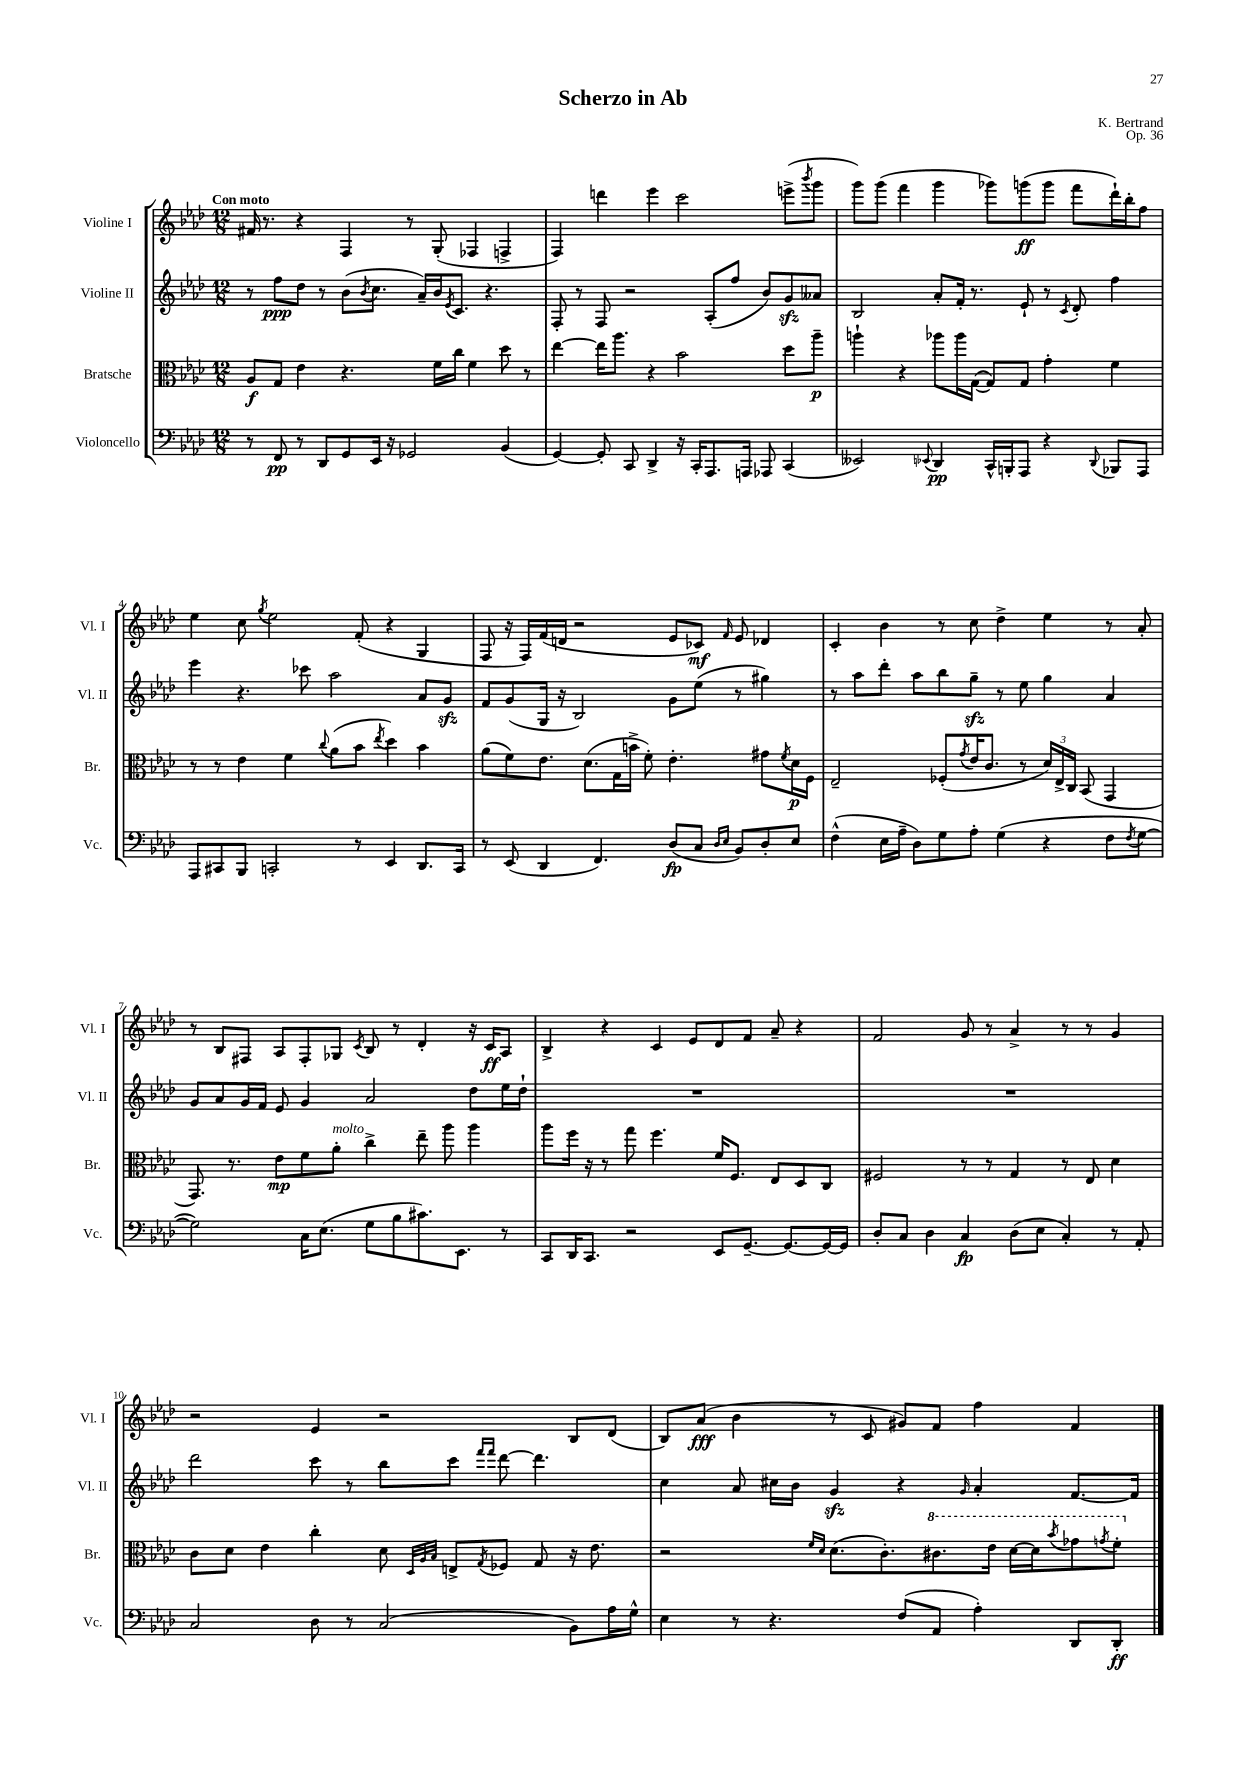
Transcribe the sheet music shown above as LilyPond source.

\header { title = "Scherzo in Ab" composer = "K. Bertrand" opus = "Op. 36" }
<<
\new StaffGroup <<
\new Staff = "s0" \with { instrumentName = "Violine I" shortInstrumentName = "Vl. I" } {
    \clef treble \key aes \major \numericTimeSignature \time 12/8 \tempo "Con moto"
    fis'16 r8. r4 f4 r8 g8-.( fes4 f4-> |
    f4) d'''4 ees'''4 c'''2 e'''8->( \acciaccatura { bes'''8 } g'''8 |
    g'''8) g'''8( f'''4 g'''4 ges'''8) g'''8\ff( g'''8 f'''8 des'''16-!) bes''16-. f''8 |
    ees''4 c''8 \acciaccatura { g''8 } ees''2 f'8-.( r4 g4 |
    f8 r16 f16) f'16( d'16 r2 ees'8 ces'8\mf) \grace { f'16 } ees'8 des'4 |
    c'4-. bes'4 r8 c''8 des''4-> ees''4 r8 aes'8-. |
    r8 bes8 fis8 aes8 fis8-. ges8 \acciaccatura { c'8 } bes8 r8 des'4-. r16 c'16\ff aes8 |
    bes4-> r4 c'4 ees'8 des'8 f'8 aes'8-- r4 |
    f'2 g'8 r8 aes'4-> r8 r8 g'4 |
    r2 ees'4 r2 bes8 des'8( |
    bes8) aes'8\fff( bes'4 r8 c'8 gis'8) f'8 f''4 f'4 \bar "|." |
}
\new Staff = "s1" \with { instrumentName = "Violine II" shortInstrumentName = "Vl. II" } {
    \clef treble \key aes \major \numericTimeSignature \time 12/8
    r8 f''8\ppp des''8 r8 bes'8( \acciaccatura { bes'8 } c''8. aes'16--) bes'16 \acciaccatura { ees'8 } c'8. r4. |
    f8-. r8 f8 r2 aes8-.( f''8 bes'8) g'8\sfz aeses'8 |
    bes2 aes'8-. f'16-. r8. ees'8-! r8 \acciaccatura { c'8 } des'8-. f''4 |
    ees'''4 r4. ces'''8 aes''2 aes'8 g'8\sfz |
    f'8 g'8( g16 r16 bes2) g'8 ees''8( r8 gis''4) |
    r8 aes''8 des'''8-. aes''8 bes''8 g''8--\sfz r8 ees''8 g''4 aes'4 |
    g'8 aes'8 g'16 f'16 ees'8 g'4 aes'2 des''8 ees''16 des''16-! |
    R1. |
    R1. |
    des'''2 c'''8 r8 bes''8 c'''8 \grace { f'''16 f'''16 } des'''8~ des'''4. |
    c''4 aes'8 cis''16 bes'16 g'4\sfz r4 \grace { g'16 } aes'4-. f'8.~ f'16 \bar "|." |
}
\new Staff = "s2" \with { instrumentName = "Bratsche" shortInstrumentName = "Br." } {
    \clef alto \key aes \major \numericTimeSignature \time 12/8
    aes8\f g8 ees'4 r4. f'16 c''16 f'4 des''8 r8 |
    ees''4~ ees''16 aes''8. r4 bes'2 des''8 aes''8--\p |
    a''4-! r4 aes''8 aes''16 g16~( g8) g8 g'4-. f'4 |
    r8 r8 ees'4 f'4 \appoggiatura { c''8 } aes'8( bes'8 \acciaccatura { ees''8 } des''4) bes'4 |
    aes'8( f'8) ees'8. des'8.( g16 b'16-> f'8-.) ees'4.-. gis'8 \acciaccatura { f'8 } des'16\p f16 |
    ees2-- fes8-.( \acciaccatura { g'8 } ees'16 c'8. r8 \tuplet 3/2 { des'16) ees16-> c16 } bes,8( g,4 |
    g,8.) r8. ees'8\mp f'8 aes'8-.^\markup { \italic "molto" } c''4-> ees''8-- aes''8 aes''4 |
    aes''8 f''16 r16 r8 g''8 f''4. f'16 f8. ees8 des8 c8 |
    fis2 r8 r8 g4 r8 ees8 des'4 |
    c'8 des'8 ees'4 c''4-. des'8 \grace { des32 aes32 bes32 } e8-> \acciaccatura { g8 } fes8 g8 r16 ees'8. |
    r2 \grace { f'16 des'16 } des'8.( c'8.-.) \ottava #1 cis''8. ees''16 des''16~ des''16 \acciaccatura { bes''8 } ges''8 \acciaccatura { g''8 } f''8-. \ottava #0 \bar "|." |
}
\new Staff = "s3" \with { instrumentName = "Violoncello" shortInstrumentName = "Vc." } {
    \clef bass \key aes \major \numericTimeSignature \time 12/8
    r8 f,8\pp r8 des,8 g,8 ees,16 r16 ges,2 bes,4( |
    g,4~) g,8-. c,8 des,4-> r16 c,16-. aes,,8. a,,16 aes,,8 c,4( |
    eeses,2) \appoggiatura { ees,8 } des,4\pp c,16-^ b,,16-. aes,,8 r4 \appoggiatura { des,8 } bes,,8 aes,,8 |
    aes,,8 cis,8 bes,,8 c,2-. r8 ees,4 des,8. c,16 |
    r8 ees,8( des,4 f,4.) des8\fp( c8 \grace { des16 ees16 } bes,8) des8-. ees8 |
    f4-^( ees16 aes16-- des8) g8 aes8-. g4( r4 f8 \acciaccatura { f8 } g8~ |
    g2) c16 ees8.( g8 bes8 cis'8.) ees,8. r8 |
    c,8 des,16 c,8. r2 ees,8 g,8.~-- g,8.~ g,16~ g,16 |
    des8-. c8 des4 c4\fp des8( ees8 c4-.) r8 aes,8-. |
    c2 des8 r8 c2( bes,8) aes16 g16-^ |
    ees4 r8 r4. f8( aes,8 aes4-.) des,8 des,8-.\ff \bar "|." |
}
>>
>>
